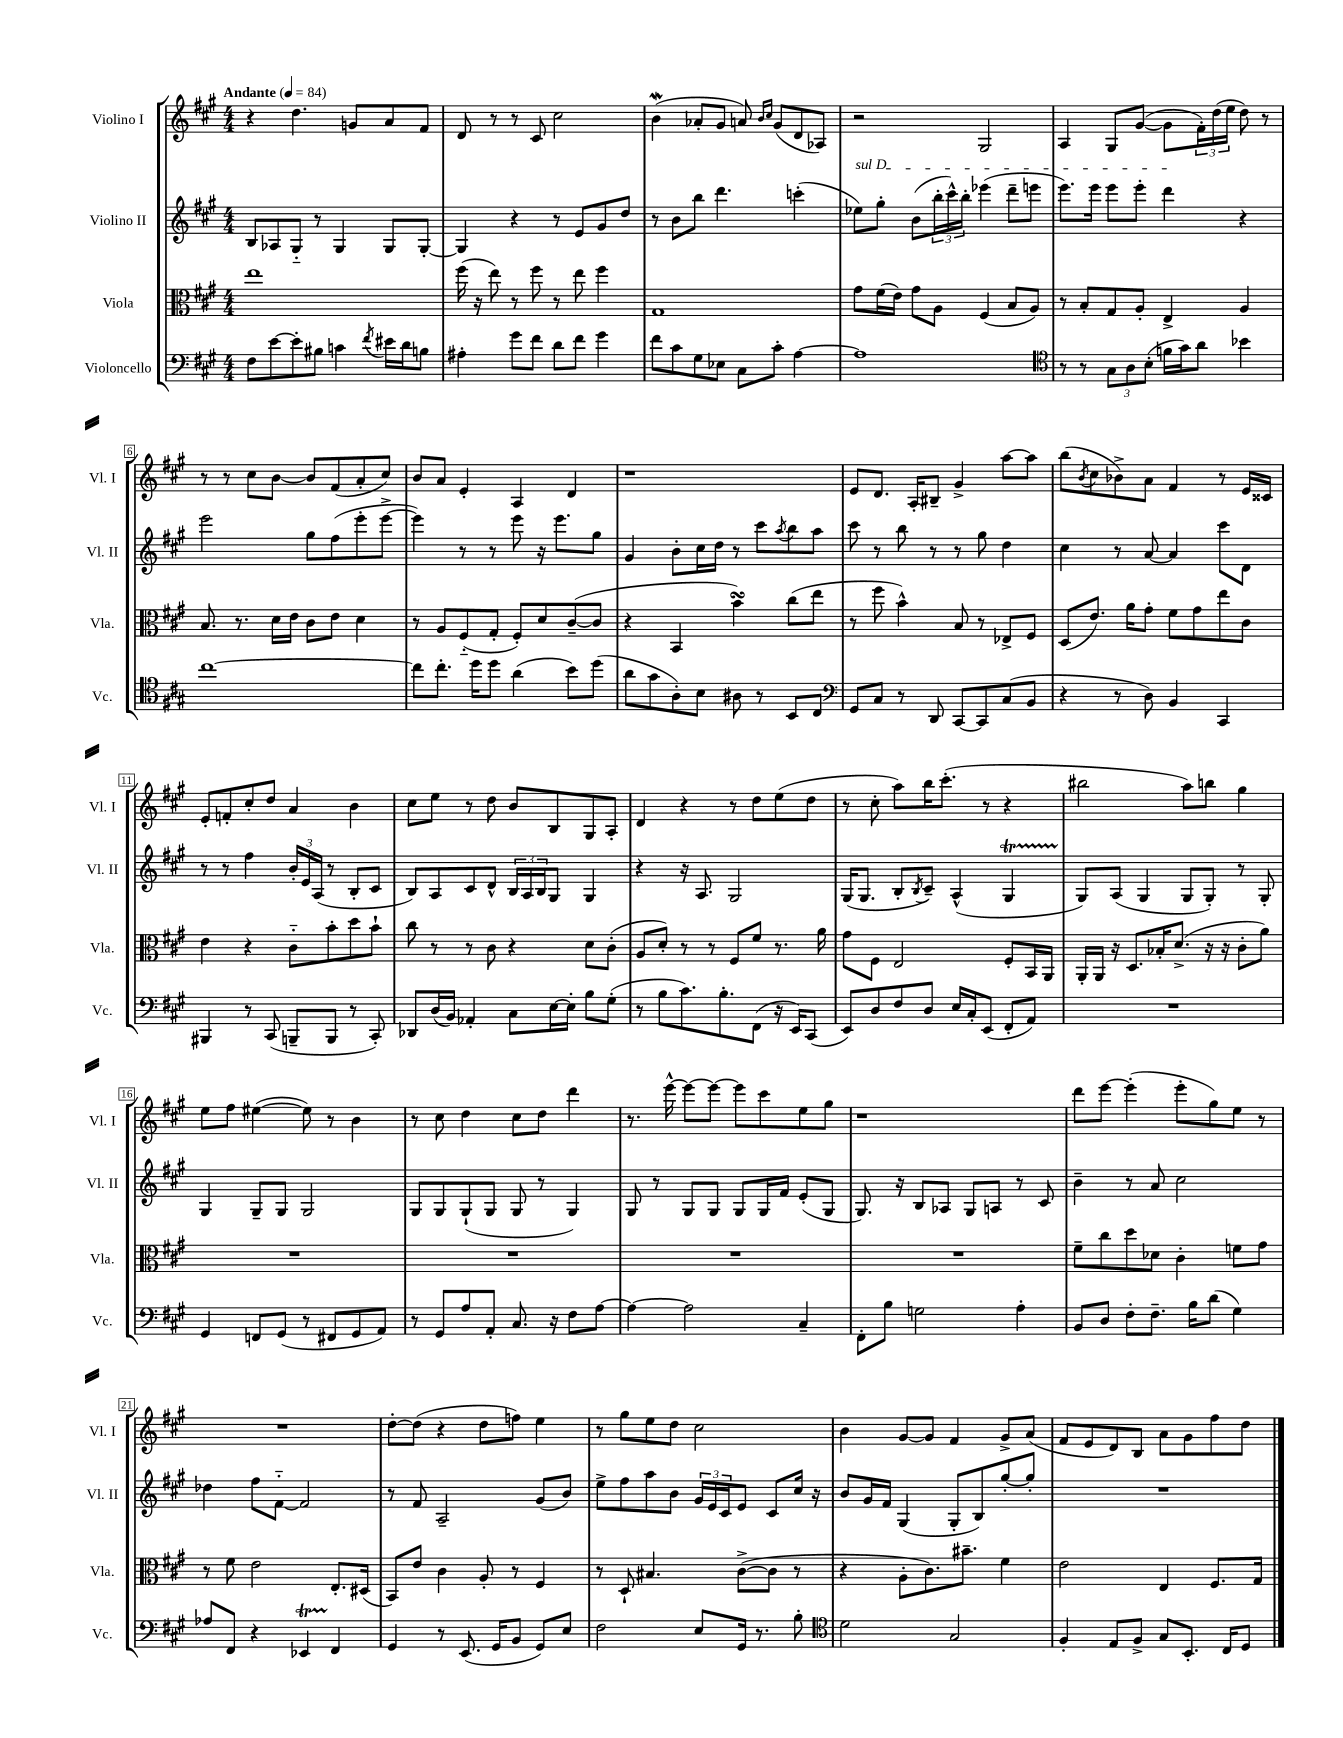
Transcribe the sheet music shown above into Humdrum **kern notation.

**kern	**kern	**kern	**kern
*staff4	*staff3	*staff2	*staff1
*clefF4	*clefC3	*clefG2	*clefG2
*k[f#c#g#]	*k[f#c#g#]	*k[f#c#g#]	*k[f#c#g#]
*M4/4	*M4/4	*M4/4	*M4/4
*MM84	*MM84	*MM84	*MM84
8F#	1ee	8B	4r
[8e	.	8A-	.
8e']	.	8G#'~	4.dd
8B#	.	8r	.
4c	.	4G#	.
.	.	.	8g
8qf#	.	.	.
16e#	.	8G#	8a
16d	.	.	.
8B	.	[8G#'	8f#
=	=	=	=
4A#'	(16ff#	4G#]	8d
.	16r	.	.
.	8ee)	.	8r
8g#	8r	4r	8r
8f#	8ff#	.	8c#
8d	8r	8r	2cc#
8f#	8ee	8e	.
4g#	4ff#	8g#	.
.	.	8dd	.
=	=	=	=
8f#	1G#	8r	(4b
8c#	.	8b	.
8G#	.	8bb	8a-'
8E-	.	4.ddd	8g#
8C#	.	.	8a)
.	.	.	16qqb
.	.	.	16qqcc#
8c#'	.	.	(8g#
[4A	.	(4ccc'	8d
.	.	.	8A-)
=	=	=	=
1A]	8g#	8ee-)	2r
.	(16f#	8gg#'	.
.	16e)	.	.
.	8g#	(8b	.
.	8A	24bb'	.
.	.	24ccc#^^)	.
.	.	24bb'	.
.	(4F#	(4eee-	2G#
.	8B	8ddd~	.
.	8A)	8eee	.
=	=	=	=
*clefC4	*	*	*
8r	8r	8.eee)	4A
8r	8B'	.	.
.	.	16eee	.
12G#	8G#	8eee	8G#
12A	.	.	.
.	8A'	8eee'	([8g#
(12B'	.	.	.
16f	4E^	4ddd	8g#]
16g#)	.	.	.
8a	.	.	24f#')
.	.	.	(24dd
.	.	.	24ee
4b-	4A	4r	8dd)
.	.	.	8r
=	=	=	=
[1cc#	8.B	2eee	8r
.	.	.	8r
.	8.r	.	.
.	.	.	8cc#
.	16d	.	[8b
.	16e	.	.
.	8c#	8gg#	8b]
.	8e	(8ff#	(8f#
.	4d	8eee'	8a'
.	.	[8eee^	8cc#)
=	=	=	=
8cc#]	8r	4eee])	8b
8.cc#'	8A	.	8a
.	(8F#'~	8r	4e'
16dd	.	.	.
8dd	8G#'	8r	.
(4a	8F#')	8eee	4A
.	8d	16r	.
.	.	8.eee	.
8b)	([8c#~	.	4d
(8dd	8c#]	8gg#	.
=	=	=	=
8a	4r	4g#	1r
8g#	.	.	.
8A')	4BB	8b'	.
8B	.	16cc#	.
.	.	16dd	.
8A#	4b)	8r	.
8r	.	8ccc#	.
.	.	8qaa	.
8BB	(8cc#	8bb	.
8C#	8ee	8aa	.
=	=	=	=
*clefF4	*	*	*
8GG#	8r	8ccc#	8e
8C#	8ff#	8r	8.d
8r	4b^^)	8bb	.
.	.	.	16A'
8DD	.	8r	8B#~
[8CC#	8B	8r	4g#^
8CC#]	8r	8gg#	.
(8C#	8E-^	4dd	[8aa
8BB	8F#	.	8aa]
=	=	=	=
4r	(8D	4cc#	(8bb
.	.	.	8qb
.	8.e)	.	8cc#
8r	.	8r	8b-^)
.	16a	.	.
8D)	8g#'	[8a	8a
4BB	8f#	4a]	4f#
.	8g#	.	.
4CC#	8ee	8ccc#	8r
.	8c#	8d	16e
.	.	.	16c##
=	=	=	=
4BBB#	4e	8r	8e'
.	.	8r	8f'
8r	4r	4ff#	8cc#'
(8CC#	.	.	8dd
8BBB~	8c#'~	24b'	4a
.	.	24e	.
.	.	(24A	.
8BBB	8b'	8r	.
8r	8dd	8B'	4b
8CC#')	8b`	8c#	.
=	=	=	=
8DD-	8cc#	8B)	8cc#
(16D	8r	8A	8ee
16BB)	.	.	.
4AA-'	8r	8c#	8r
.	8c#	8d^^	8dd
8C#	4r	24B	8b
.	.	24A	.
.	.	24B	.
[16E	.	8G#	8B
16E']	.	.	.
8B	8d	4G#	8G#
(8G#'	(8c#'	.	8A'
=	=	=	=
8r	8A	4r	4d
8B	8d')	.	.
8.c#)	8r	16r	4r
.	.	8.A	.
.	8r	.	.
8.B'	.	.	.
.	8F#	2G#	8r
(8FF#	8f#	.	8dd
16r	8.r	.	(8ee
16EE)	.	.	.
(8CC#	.	.	8dd
.	16a	.	.
=	=	=	=
8EE)	8g#	(16G#	8r
.	.	8.G#	.
8D	8F#	.	8cc#'
8F#	2E	8B'	8aa)
.	.	8qB	.
8D	.	8c#~)	16bb
.	.	.	(8.ccc#'
16E	.	(4A^^	.
16C#'	.	.	.
(8EE	.	.	8r
8FF#'	8F#'	4G#	4r
8AA)	16BB	.	.
.	16AA	.	.
=	=	=	=
1r	16AA'	8G#)	2bb#
.	16AA	.	.
.	16r	(8A	.
.	8.D	.	.
.	.	4G#	.
.	16B-'	.	.
.	(8.d^	.	.
.	.	8G#	8aa)
.	16r	8G#')	8bb
.	16r	.	.
.	8c#'	8r	4gg#
.	8a)	8G#'	.
=	=	=	=
4GG#	1r	4G#	8ee
.	.	.	8ff#
8FF	.	8G#~	([4ee#
(8GG#	.	8G#	.
8r	.	2G#	8ee#])
8FF#	.	.	8r
8GG#	.	.	4b
8AA)	.	.	.
=	=	=	=
8r	1r	8G#	8r
8GG#	.	8G#	8cc#
8A	.	(8G#`	4dd
8AA'	.	8G#	.
8.C#	.	8G#	8cc#
.	.	8r	8dd
16r	.	.	.
8F#	.	4G#)	4ddd
[8A	.	.	.
=	=	=	=
4A_	1r	8G#	8.r
.	.	8r	.
.	.	.	[16eee^^
2A]	.	8G#	8eee_
.	.	8G#	8eee_
.	.	8G#	8eee]
.	.	16G#	8ccc#
.	.	16f#	.
4C#~	.	(8e'	8ee
.	.	8G#	8gg#
=	=	=	=
8FF#'	1r	8.G#)	1r
8B	.	.	.
.	.	16r	.
2G	.	8B	.
.	.	8A-	.
.	.	8G#	.
.	.	8A	.
4A'	.	8r	.
.	.	8c#	.
=	=	=	=
8BB	8f#~	4b~	8ddd
8D	8cc#	.	[8eee
8F#'	8dd	8r	(4eee']
8.F#~	8d-	8a	.
.	4c#'	2cc#	8eee'
16B	.	.	.
(8d	.	.	8gg#)
4G#)	8f	.	8ee
.	8g#	.	8r
=	=	=	=
8A-	8r	4dd-	1r
8FF#	8f#	.	.
4r	2e	8ff#	.
.	.	[8f#'~	.
4EE-	.	2f#]	.
4FF#	8.E'	.	.
.	(16D#	.	.
=	=	=	=
4GG#	8BB)	8r	[8dd'
.	8e	8f#	(8dd]
8r	4c#	2A~	4r
(8.EE	.	.	.
.	8A'	.	8dd
16GG#	.	.	.
8BB	8r	.	8ff)
8GG#)	4F#	(8g#	4ee
8E	.	8b)	.
=	=	=	=
2F#	8r	8ee^	8r
.	8D`	8ff#	8gg#
.	4.B#	8aa	8ee
.	.	8b	8dd
8E	.	24g#	2cc#
.	.	24e	.
.	.	24c#	.
16GG#	([8c#^	8e	.
8.r	.	.	.
.	8c#]	8c#	.
8B'	8r	16cc#	.
.	.	16r	.
=	=	=	=
*clefC4	*	*	*
2d	4r	8b	4b
.	.	16g#	.
.	.	16f#	.
.	8A'	(4G#	[8g#
.	8.c#)	.	8g#]
2G#	.	8G#'	4f#
.	8.b#~	.	.
.	.	8B)	.
.	4f#	[8gg#'	8g#^
.	.	8gg#']	(8a
=	=	=	=
4F#'	2e	1r	8f#
.	.	.	8e
8E	.	.	8d)
8F#^	.	.	8B
8G#	4E	.	8a
8.BB'	.	.	8g#
.	8.F#	.	8ff#
16C#	.	.	.
8D	.	.	8dd
.	16G#	.	.
==	==	==	==
*-	*-	*-	*-
